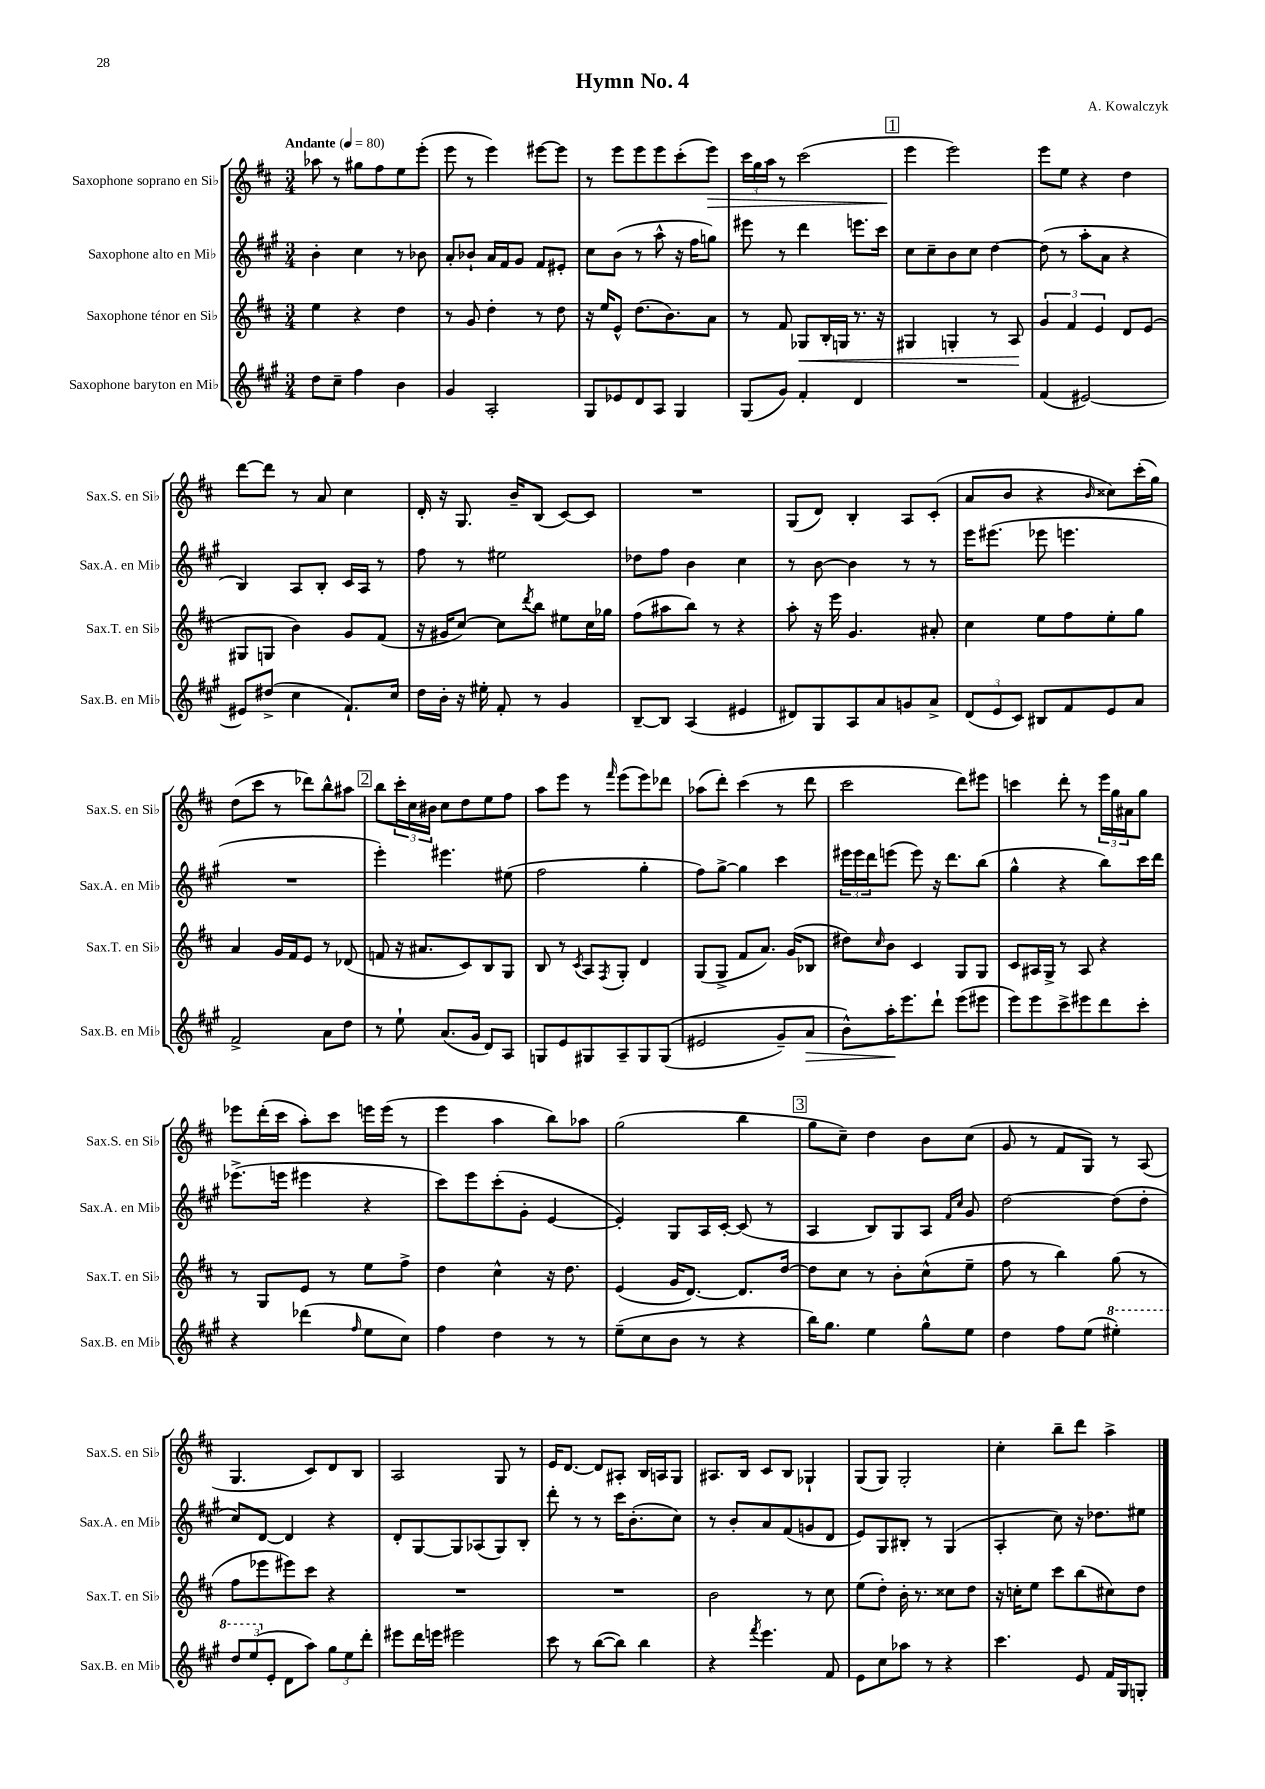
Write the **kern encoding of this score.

**kern	**kern	**kern	**kern
*staff4	*staff3	*staff2	*staff1
*clefG2	*clefG2	*clefG2	*clefG2
*k[f#c#g#]	*k[f#c#]	*k[f#c#g#]	*k[f#c#]
*M3/4	*M3/4	*M3/4	*M3/4
*MM80	*MM80	*MM80	*MM80
8dd	4ee	4b'	8aa-
8cc#~	.	.	8r
4ff#	4r	4cc#	8gg#
.	.	.	8ff#
4b	4dd	8r	8ee
.	.	8b-	(8eee'
=	=	=	=
4g#	8r	8a'	8eee
.	8g	8b-`	8r
2A'	4dd'	16a	4eee)
.	.	16f#	.
.	.	8g#	.
.	8r	8f#	[8eee#
.	8dd	8e#'	8eee#]
=	=	=	=
8G#	16r	8cc#	8r
.	16ee	.	.
8e-	8e^^	(8b	8eee
8d	(8.dd	8r	8eee
8A	.	8aa^^	8eee
.	8.b)	.	.
4G#	.	16r	(8ccc#'
.	.	16ff#	.
.	8a	8gg)	8eee)
=	=	=	=
(8G#	8r	8eee#	24ccc#
.	.	.	24gg
.	.	.	24aa
8g#)	8f#	8r	8r
4f#'	8G-	4ddd	(2ccc#
.	16B'	.	.
.	16G	.	.
4d	8.r	8.eee	.
.	16r	16ccc#	.
=	=	=	=
2.r	4G#	8cc#	4eee
.	.	8cc#~	.
.	4G'	8b	2eee)
.	.	8cc#	.
.	8r	[4dd	.
.	8A	.	.
=	=	=	=
(4f#	6g	(8dd]	8eee
.	.	8r	8ee
.	6f#	.	.
[2e#)	.	8aa'	4r
.	6e	.	.
.	.	8a	.
.	8d	4r	4dd
.	(8e	.	.
=	=	=	=
8e#]	8G#	4B)	[8ddd
(8dd#^	8G	.	8ddd]
4cc#	4b)	8A	8r
.	.	8B'	8a
8.f#`)	8g	16c#	4cc#
.	.	16A	.
.	(8f#	8r	.
16cc#	.	.	.
=	=	=	=
16dd	16r	8ff#	16d'
16b'	16g#	.	16r
16r	[8cc#)	8r	8.G
16ee#'	.	.	.
8f#'	8cc#]	2ee#	.
.	.	.	16b~
.	8qddd	.	.
8r	8bb	.	(8B
4g#	8ee#	.	[8c#)
.	16cc#	.	8c#]
.	16gg-	.	.
=	=	=	=
[8B~	(8ff#	8dd-	2.r
8B]	8aa#	8ff#	.
(4A	8bb)	4b	.
.	8r	.	.
4e#	4r	4cc#	.
=	=	=	=
8d#)	8aa'	8r	(8G
8G#	16r	[8b	8d)
.	16eee	.	.
8A	4.g	4b]	4B'
8a	.	.	.
8g	.	8r	8A
8a^	8a#'	8r	(8c#'
=	=	=	=
(12d	4cc#	16eee	8a
.	.	(8.eee#	.
12e	.	.	.
.	.	.	8b
12c#)	.	.	.
8B#	8ee	8eee-	4r
8f#	8ff#	4.eee	.
.	.	.	16qqb
8e	8ee'	.	8cc##)
8a	8gg	.	(16ccc#'
.	.	.	16gg)
=	=	=	=
2f#^	4a	2.r	(8dd
.	.	.	8ccc#
.	16g	.	8r
.	16f#	.	.
.	8e	.	8ddd-)
8a	8r	.	8bb^^
8dd	(8d-	.	8aa#
=	=	=	=
8r	8f	4eee')	8bb
8ee`	16r	.	24ccc#'
.	.	.	24cc#
.	8.a#	.	.
.	.	.	24b#
(8.a	.	4.eee#	8cc#
.	8c#)	.	8dd
16g#	.	.	.
8d)	8B	.	8ee
8A	8G	(8ee#	8ff#
=	=	=	=
8G	8B	2ff#	8aa
8e	8r	.	8eee
.	8qc#	.	.
8G#	8A	.	8r
.	8qF#	.	16qqfff#
8A~	8G'	.	(8eee
8G#	4d	4gg#'	8eee)
&((8G#	.	.	8ddd-
=	=	=	=
2e#	(8G	8ff#)	(8aa-
.	8G^	[8gg#^	8ddd')
.	8f#	4gg#]	(4ccc#
.	8.a)	.	.
8g#~)	.	4ccc#	8r
.	(16g	.	.
8a	8B-	.	8ddd
=	=	=	=
8b^^&)	8dd#)	24eee#	2ccc#
.	.	24eee#	.
.	.	24ddd	.
.	16qqcc#	.	.
16aa'	8b	(8eee	.
8.eee	.	.	.
.	4c#	8eee)	.
8ddd`	.	16r	.
.	.	8.ddd	.
(8eee	8G	.	8ddd)
8eee#	8G	(8bb	8eee#
=	=	=	=
8eee)	8c#	4gg#^^	4ccc
8eee	16A#	.	.
.	16G^	.	.
8ccc#^	8r	4r	8ddd'
8eee#	8A#	.	8r
8ddd	4r	8bb)	24eee
.	.	.	24gg
.	.	.	24a#
8ccc#'	.	16ccc#	8gg
.	.	16ddd	.
=	=	=	=
4r	8r	(8.eee-^	8eee-
.	8G	.	(16ddd'
.	.	16eee	16ccc#
(4ddd-	8e	4eee#	8aa')
.	8r	.	8ccc#
16qqff#	.	.	.
8ee	8ee	4r	16eee
.	.	.	(16eee
8cc#)	8ff#^	.	8r
=	=	=	=
4ff#	4dd	8ccc#)	4eee
.	.	8eee	.
4dd	4cc#^^	(8ccc#'	4aa
.	.	8g#'	.
8r	16r	[4e	8bb)
.	8.dd	.	.
8r	.	.	8aa-
=	=	=	=
(8ee~	(4e	4e'])	(2gg
8cc#	.	.	.
8b	16g	8G#	.
.	[8.d)	.	.
8r	.	16A	.
.	.	[16c#'	.
4r	8.d]	(8c#]	4bb
.	.	8r	.
.	[16dd	.	.
=	=	=	=
16bb)	8dd]	4A	8gg
8.gg#	.	.	.
.	8cc#	.	8cc#~)
4ee	8r	8B)	4dd
.	8b'	8G#	.
8gg#^^	(8cc#^^	8A	8b
.	.	16qqf#	.
.	.	16qqcc#	.
8ee	8ee~	8g#	(8cc#
=	=	=	=
4dd	8ff#	[2dd	8g
.	8r	.	8r
8ff#	4bb)	.	8f#
(8ee	.	.	8G)
4eee#')	(8gg	(8dd]	8r
.	8r	8dd'	(8A
=	=	=	=
12ddd	8ff#	8cc#)	4.G
(12eee	.	.	.
.	8eee-	[8d	.
12e'	.	.	.
8d	8eee#)	4d]	.
8aa)	8ccc#	.	8c#)
12gg#	4r	4r	8d
12ee	.	.	.
.	.	.	8B
12ddd'	.	.	.
=	=	=	=
8eee#	2.r	8d'	2A
16ddd	.	[8G#	.
16eee	.	.	.
2eee#	.	8G#]	.
.	.	(8A-	.
.	.	8G#)	8G
.	.	8B'	8r
=	=	=	=
8ccc#	2.r	8ddd'	16e
.	.	.	[8.d
8r	.	8r	.
([8bb	.	8r	8d]
8bb])	.	16ccc#	8A#'
.	.	(8.b'	.
4bb	.	.	16B
.	.	.	16A
.	.	8cc#)	8G
=	=	=	=
4r	2b	8r	8.A#
.	.	8b'	.
.	.	.	16B
8qfff#	.	.	.
4.eee	.	8a	8c#
.	.	(8f#	8B
.	8r	8g	4G-`
8f#	8cc#	8d	.
=	=	=	=
8e	(8ee	8e)	(8G
8cc#	8dd')	8G#	8G)
8aa-	16b'	8B#'	2G'
.	8.r	.	.
8r	.	8r	.
4r	8cc##	(4G#	.
.	8dd	.	.
=	=	=	=
4.ccc#	16r	4A'	4cc#'
.	16cc'	.	.
.	8ee	.	.
.	8ccc#	8cc#)	8bb~
8e	(8bb	16r	8ddd
.	.	8.dd-	.
16f#	8cc#)	.	4aa^
16G#	.	.	.
8G'	8dd	8ee#	.
==	==	==	==
*-	*-	*-	*-
